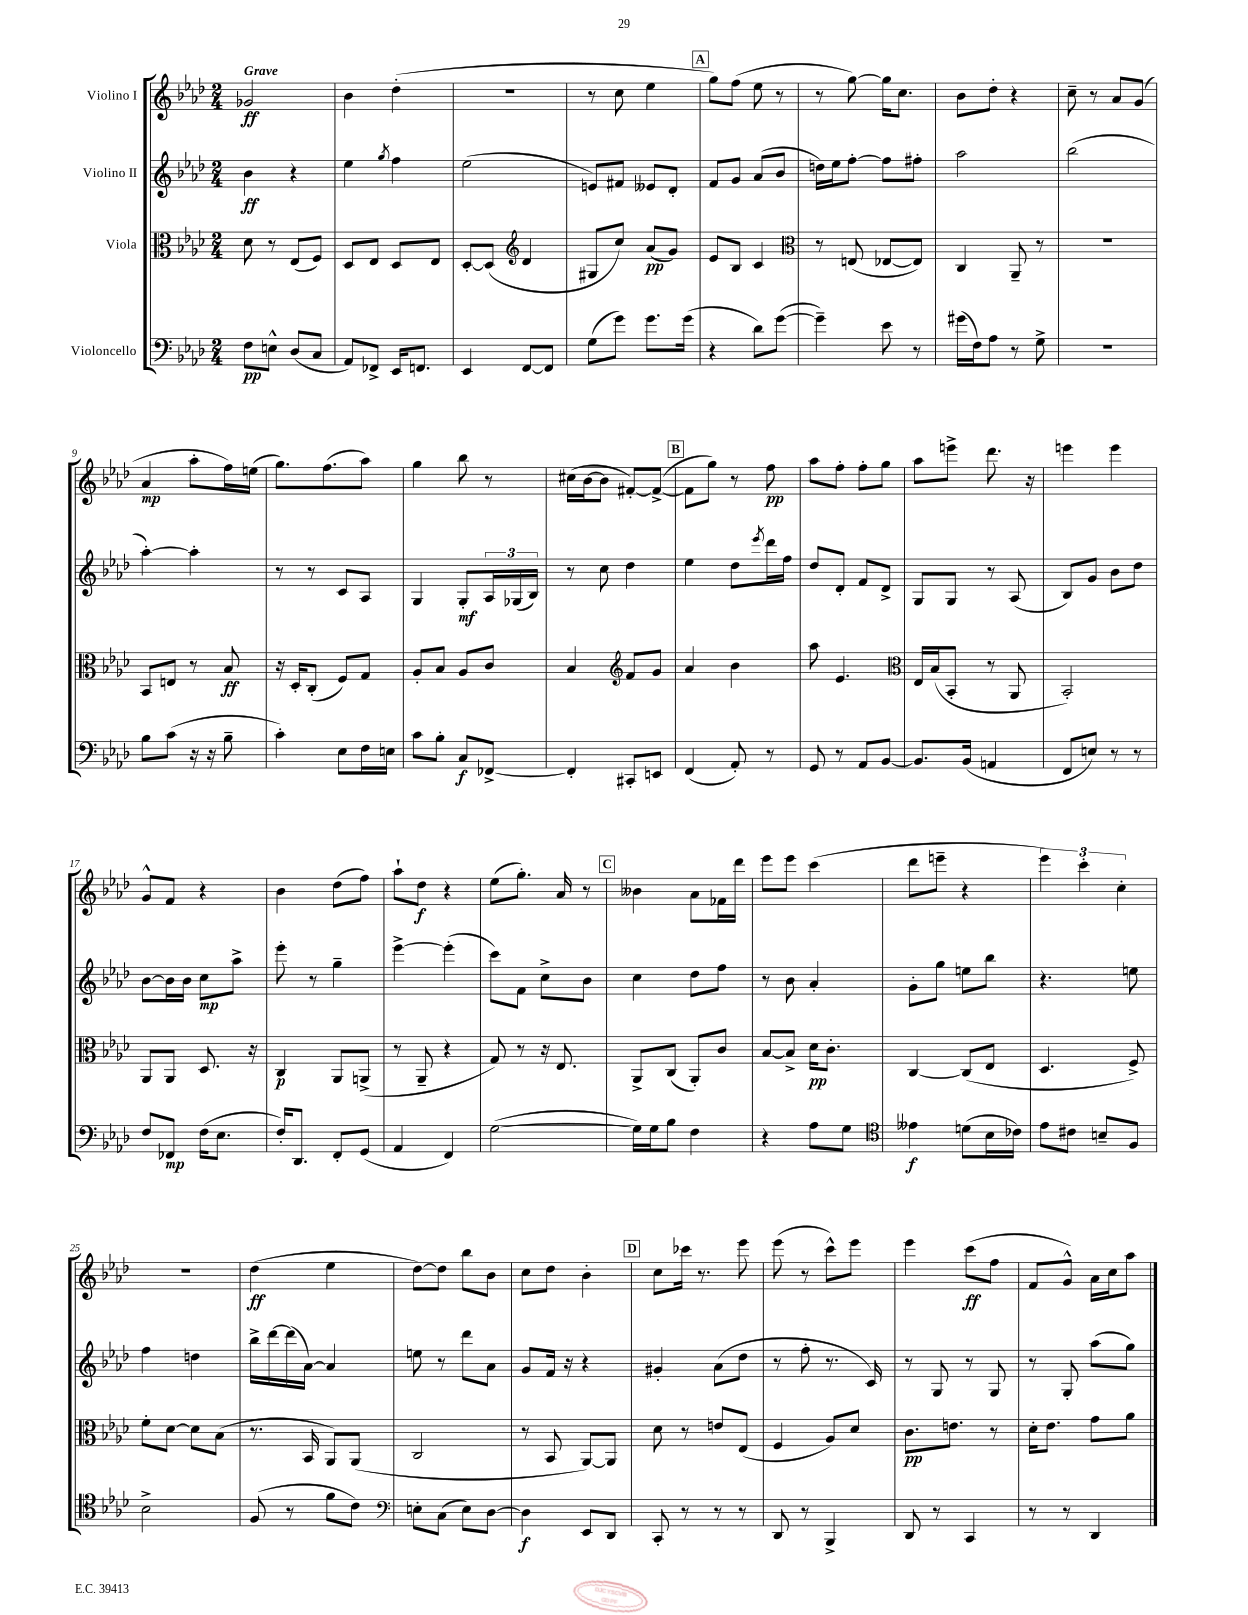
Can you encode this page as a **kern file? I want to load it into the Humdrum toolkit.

**kern	**dynam	**kern	**dynam	**kern	**dynam	**kern	**dynam
*part4	*part4	*part3	*part3	*part2	*part2	*part1	*part1
*staff4	*staff4	*staff3	*staff3	*staff2	*staff2	*staff1	*staff1
*I"Violoncello	*	*I"Viola	*	*I"Violino II	*	*I"Violino I	*
*clefF4	*	*clefC3	*	*clefG2	*	*clefG2	*
*k[b-e-a-d-]	*	*k[b-e-a-d-]	*	*k[b-e-a-d-]	*	*k[b-e-a-d-]	*
*M2/4	*	*M2/4	*	*M2/4	*	*M2/4	*
=1	=1	=1	=1	=1	=1	=1	=1
!	!	!	!	!	!	!LO:TX:a:B:t=Grave	!
8F\L	pp	8d-\	.	4b-\	ff	2g-X/	ff
8En^^\J	.	8r	.	.	.	.	.
(8D-/L	.	(8E-/L	.	4r	.	.	.
8C/J	.	8F/J)	.	.	.	.	.
=2	=2	=2	=2	=2	=2	=2	=2
8AA-/L)	.	8D-/L	.	4ee-\	.	4b-\	.
8FF-X^/J	.	8E-/J	.	.	.	.	.
.	.	.	.	8qgg/	.	.	.
16EE-/KL	.	8D-/L	.	4ff\	.	(4dd-'\	.
8.FFn/J	.	.	.	.	.	.	.
.	.	8E-/J	.	.	.	.	.
=3	=3	=3	=3	=3	=3	=3	=3
4EE-/	.	[8D-'/L	.	(2ee-\	.	2r	.
.	.	(8D-/J]	.	.	.	.	.
*	*	*clefG2	*	*	*	*	*
[8FF/L	.	4d-/	.	.	.	.	.
8FF/J]	.	.	.	.	.	.	.
=4	=4	=4	=4	=4	=4	=4	=4
(8G\L	.	8G#X/L	.	8en/L)	.	8r	.
8g\J)	.	8cc/J)	.	8f#X/J	.	8cc\	.
8.g\L	.	(8a-/L	pp	8e--X/L	.	4ee-\	.
.	.	8g/J)	.	8d-'/J	.	.	.
(16g\Jk	.	.	.	.	.	.	.
!!LO:REH:place=s1:t=A
=5	=5	=5	=5	=5	=5	=5	=5
4r	.	8e-/L	.	8f/L	.	8gg\L)	.
.	.	8B-/J	.	8g/J	.	(8ff\J	.
8d-\L)	.	4c/	.	(8a-/L	.	8ee-\	.
([8g\J	.	.	.	8b-/J	.	8r	.
=6	=6	=6	=6	=6	=6	=6	=6
*	*	*clefC3	*	*	*	*	*
4g~\])	.	8r	.	16ddn\LL)	.	8r	.
.	.	.	.	16ee-\J	.	.	.
.	.	(8En/	.	[8ff'\J	.	[8gg\)	.
8e-\	.	[8E-X/L	.	8ff\L]	.	16gg\KL]	.
.	.	.	.	.	.	8.cc\J	.
8r	.	8E-/J])	.	8ff#X'\J	.	.	.
=7	=7	=7	=7	=7	=7	=7	=7
(16g#X\LL	.	4C/	.	2aa-\	.	8b-\L	.
16F\J)	.	.	.	.	.	.	.
8A-\J	.	.	.	.	.	8dd-'\J	.
8r	.	8AA-~/	.	.	.	4r	.
8G^\	.	8r	.	.	.	.	.
=8	=8	=8	=8	=8	=8	=8	=8
2r	.	2r	.	(2bb-\	.	8cc~\	.
.	.	.	.	.	.	8r	.
.	.	.	.	.	.	8a-/L	.
.	.	.	.	.	.	(8g/J	.
!!LO:LB:g=z
=9	=9	=9	=9	=9	=9	=9	=9
8B-\L	.	8BB-/L	.	[4aa-'\)	.	4a-/	mp
(8c\J	.	8En/J	.	.	.	.	.
16r	.	8r	.	4aa-'\]	.	8aa-'\L	.
16r	.	.	.	.	.	.	.
8B-~\	.	8B-/	ff	.	.	16ff\L)	.
.	.	.	.	.	.	(16een\JJ	.
=10	=10	=10	=10	=10	=10	=10	=10
4c'\)	.	16r	.	8r	.	8.gg\L)	.
.	.	16D-'/KL	.	.	.	.	.
.	.	(8C'/J	.	8r	.	.	.
.	.	.	.	.	.	(8.ff\	.
8E-\L	.	8F/L)	.	8c/L	.	.	.
16F\L	.	8G/J	.	8A-/J	.	8aa-\J)	.
16En\JJ	.	.	.	.	.	.	.
=11	=11	=11	=11	=11	=11	=11	=11
8c\L	.	8A-'/L	.	4G/	.	4gg\	.
8B-'\J	.	8B-/J	.	.	.	.	.
8C/L	f	8A-/L	.	8G'/L	mf	8bb-\	.
[8FF-X^/J	.	8c/J	.	24A-/L	.	8r	.
.	.	.	.	(24G-X/	.	.	.
.	.	.	.	24B-/JJ)	.	.	.
=12	=12	=12	=12	=12	=12	=12	=12
4FF-'/]	.	4B-/	.	8r	.	(16cc#X\LL	.
.	.	.	.	.	.	[16b-\J	.
.	.	.	.	8cc\	.	8b-\J]	.
*	*	*clefG2	*	*	*	*	*
8CC#X'/L	.	8f/L	.	4dd-\	.	[8f#X'/L)	.
8EEn/J	.	8g/J	.	.	.	(8f#^/J_	.
!!LO:REH:place=s1:t=B
=13	=13	=13	=13	=13	=13	=13	=13
(4FF/	.	4a-/	.	4ee-\	.	8f#\L]	.
.	.	.	.	.	.	8gg\J)	.
8AA-'/)	.	4b-\	.	8dd-\L	.	8r	.
.	.	.	.	8qeee-/	.	.	.
8r	.	.	.	16ddd-\L	.	8ff\	pp
.	.	.	.	16ff\JJ	.	.	.
=14	=14	=14	=14	=14	=14	=14	=14
8GG/	.	8aa-\	.	8dd-/L	.	8aa-\L	.
8r	.	4.e-/	.	8d-'/J	.	8ff'\J	.
8AA-/L	.	.	.	8f/L	.	8ff'\L	.
[8BB-/J	.	.	.	8d-^/J	.	8gg\J	.
=15	=15	=15	=15	=15	=15	=15	=15
*	*	*clefC3	*	*	*	*	*
8.BB-/L]	.	16E-/LL	.	8G/L	.	8aa-\L	.
.	.	(16B-/J	.	.	.	.	.
.	.	8BB-'/J	.	8G/J	.	8eeen^\J	.
(16BB-/Jk	.	.	.	.	.	.	.
4AAn/	.	8r	.	8r	.	8.ddd-\	.
.	.	8AA-/	.	(8A-/	.	.	.
.	.	.	.	.	.	16r	.
=16	=16	=16	=16	=16	=16	=16	=16
8FF/L	.	2BB-'/)	.	8B-/L)	.	4eeen\	.
8En/J)	.	.	.	8g/J	.	.	.
8r	.	.	.	8b-\L	.	4eee\	.
8r	.	.	.	8dd-\J	.	.	.
!!LO:LB:g=z
=17	=17	=17	=17	=17	=17	=17	=17
8F/L	.	8AA-/L	.	[8b-\L	.	8g^^/L	.
8FF-X/J	mp	8AA-/J	.	16b-\L]	.	8f/J	.
.	.	.	.	16b-\JJ	.	.	.
(16F\KL	.	8.D-/	.	8cc\L	mp	4r	.
8.E-\J	.	.	.	.	.	.	.
.	.	.	.	8aa-^\J	.	.	.
.	.	16r	.	.	.	.	.
=18	=18	=18	=18	=18	=18	=18	=18
16F'/KL)	.	4C/	p	8eee-'\	.	4b-\	.
8.DD-/J	.	.	.	.	.	.	.
.	.	.	.	8r	.	.	.
8FF'/L	.	8AA-/L	.	4gg~\	.	(8dd-\L	.
(8GG/J	.	(8AAn^/J	.	.	.	8ff\J)	.
=19	=19	=19	=19	=19	=19	=19	=19
4AA-/	.	8r	.	[4eee-^\	.	8aa-`\L	.
.	.	8AA-~/	.	.	.	8dd-\J	f
4FF/)	.	4r	.	(4eee-'\]	.	4r	.
=20	=20	=20	=20	=20	=20	=20	=20
([2G\	.	8G/)	.	8ccc\L)	.	(8ee-\L	.
.	.	8r	.	8f\J	.	8.gg'\J)	.
.	.	16r	.	8cc^\L	.	.	.
.	.	8.E-/	.	.	.	16a-/	.
.	.	.	.	8b-\J	.	8r	.
!!LO:REH:place=s1:t=C
=21	=21	=21	=21	=21	=21	=21	=21
16G\LL])	.	8AA-^/L	.	4cc\	.	4b--X\	.
16G\J	.	.	.	.	.	.	.
8B-\J	.	(8C/J	.	.	.	.	.
4F\	.	8AA-'/L)	.	8dd-\L	.	8a-\L	.
.	.	8c/J	.	8ff\J	.	16f-X\L	.
.	.	.	.	.	.	16ddd-\JJ	.
=22	=22	=22	=22	=22	=22	=22	=22
4r	.	[8B-/L	.	8r	.	8eee-\L	.
.	.	8B-^/J]	.	8b-\	.	8eee-\J	.
8A-\L	.	16d-\KL	pp	4a-'/	.	(4ccc\	.
.	.	8.c'\J	.	.	.	.	.
8G\J	.	.	.	.	.	.	.
=23	=23	=23	=23	=23	=23	=23	=23
*clefC4	*	*	*	*	*	*	*
4e--X\	f	[4C/	.	8g'\L	.	8ddd-\L	.
.	.	.	.	8gg\J	.	8eeen~\J	.
(8dn\L	.	(8C/L]	.	8een\L	.	4r	.
16B-\L	.	8E-/J	.	8bb-\J	.	.	.
16c-X\JJ)	.	.	.	.	.	.	.
=24	=24	=24	=24	=24	=24	=24	=24
8e-\L	.	4.D-/	.	4.r	.	6eee-\)	.
8c#X\J	.	.	.	.	.	.	.
.	.	.	.	.	.	6ccc'\	.
8Bn~/L	.	.	.	.	.	.	.
.	.	.	.	.	.	6cc'\	.
8F/J	.	8F^/)	.	8een\	.	.	.
!!LO:LB:g=z
=25	=25	=25	=25	=25	=25	=25	=25
2B-^\	.	8f'\L	.	4ff\	.	2r	.
.	.	[8d-\J	.	.	.	.	.
.	.	8d-\L]	.	4ddn\	.	.	.
.	.	(8B-\J	.	.	.	.	.
=26	=26	=26	=26	=26	=26	=26	=26
(8F/	.	8.r	.	16bb-^\LL	.	(4dd-\	ff
.	.	.	.	[16ddd-\	.	.	.
8r	.	.	.	(16ddd-\]	.	.	.
.	.	16BB-/	.	[16a-\JJ)	.	.	.
8f\L	.	8AA-/L)	.	4a-/]	.	4ee-\	.
8c\J)	.	(8AA-/J	.	.	.	.	.
=27	=27	=27	=27	=27	=27	=27	=27
*clefF4	*	*	*	*	*	*	*
8En'\L	.	2C/	.	8een\	.	[8dd-\L)	.
(8C\J	.	.	.	8r	.	8dd-\J]	.
8E\L)	.	.	.	8ddd-\L	.	8bb-\L	.
[8D-\J	.	.	.	8a-\J	.	8b-\J	.
=28	=28	=28	=28	=28	=28	=28	=28
4D-\]	f	8r	.	8g/L	.	8cc\L	.
.	.	8BB-/	.	16f/Jk	.	8dd-\J	.
.	.	.	.	16r	.	.	.
8EE-/L	.	[8AA-/L)	.	4r	.	4b-'\	.
8DD-/J	.	8AA-/J]	.	.	.	.	.
!!LO:REH:place=s1:t=D
=29	=29	=29	=29	=29	=29	=29	=29
8CC'/	.	8d-\	.	4g#X'/	.	8cc\L	.
8r	.	8r	.	.	.	16ccc-X\Jk	.
.	.	.	.	.	.	8.r	.
8r	.	8en/L	.	(8a-\L	.	.	.
8r	.	(8E-/J	.	8dd-\J	.	8eee-\	.
=30	=30	=30	=30	=30	=30	=30	=30
8DD-/	.	4F/	.	8r	.	(8eee-\	.
8r	.	.	.	8ff'\	.	8r	.
4BBB-^/	.	8A-/L)	.	8.r	.	8ccc^^\L)	.
.	.	8d-/J	.	.	.	8eee-\J	.
.	.	.	.	16c/)	.	.	.
=31	=31	=31	=31	=31	=31	=31	=31
8DD-/	.	8.c\L	pp	8r	.	4eee-\	.
8r	.	.	.	8G/	.	.	.
.	.	8.en\J	.	.	.	.	.
4CC/	.	.	.	8r	.	(8ccc\L	ff
.	.	8r	.	8G/	.	8ff\J	.
=32	=32	=32	=32	=32	=32	=32	=32
8r	.	16d-'\KL	.	8r	.	8f/L	.
.	.	8.e-\J	.	.	.	.	.
8r	.	.	.	8G'/	.	8g^^/J)	.
4DD-/	.	8g\L	.	(8aa-\L	.	16a-\LL	.
.	.	.	.	.	.	16cc\J	.
.	.	8a-\J	.	8gg\J)	.	8aa-\J	.
==	==	==	==	==	==	==	==
*-	*-	*-	*-	*-	*-	*-	*-
